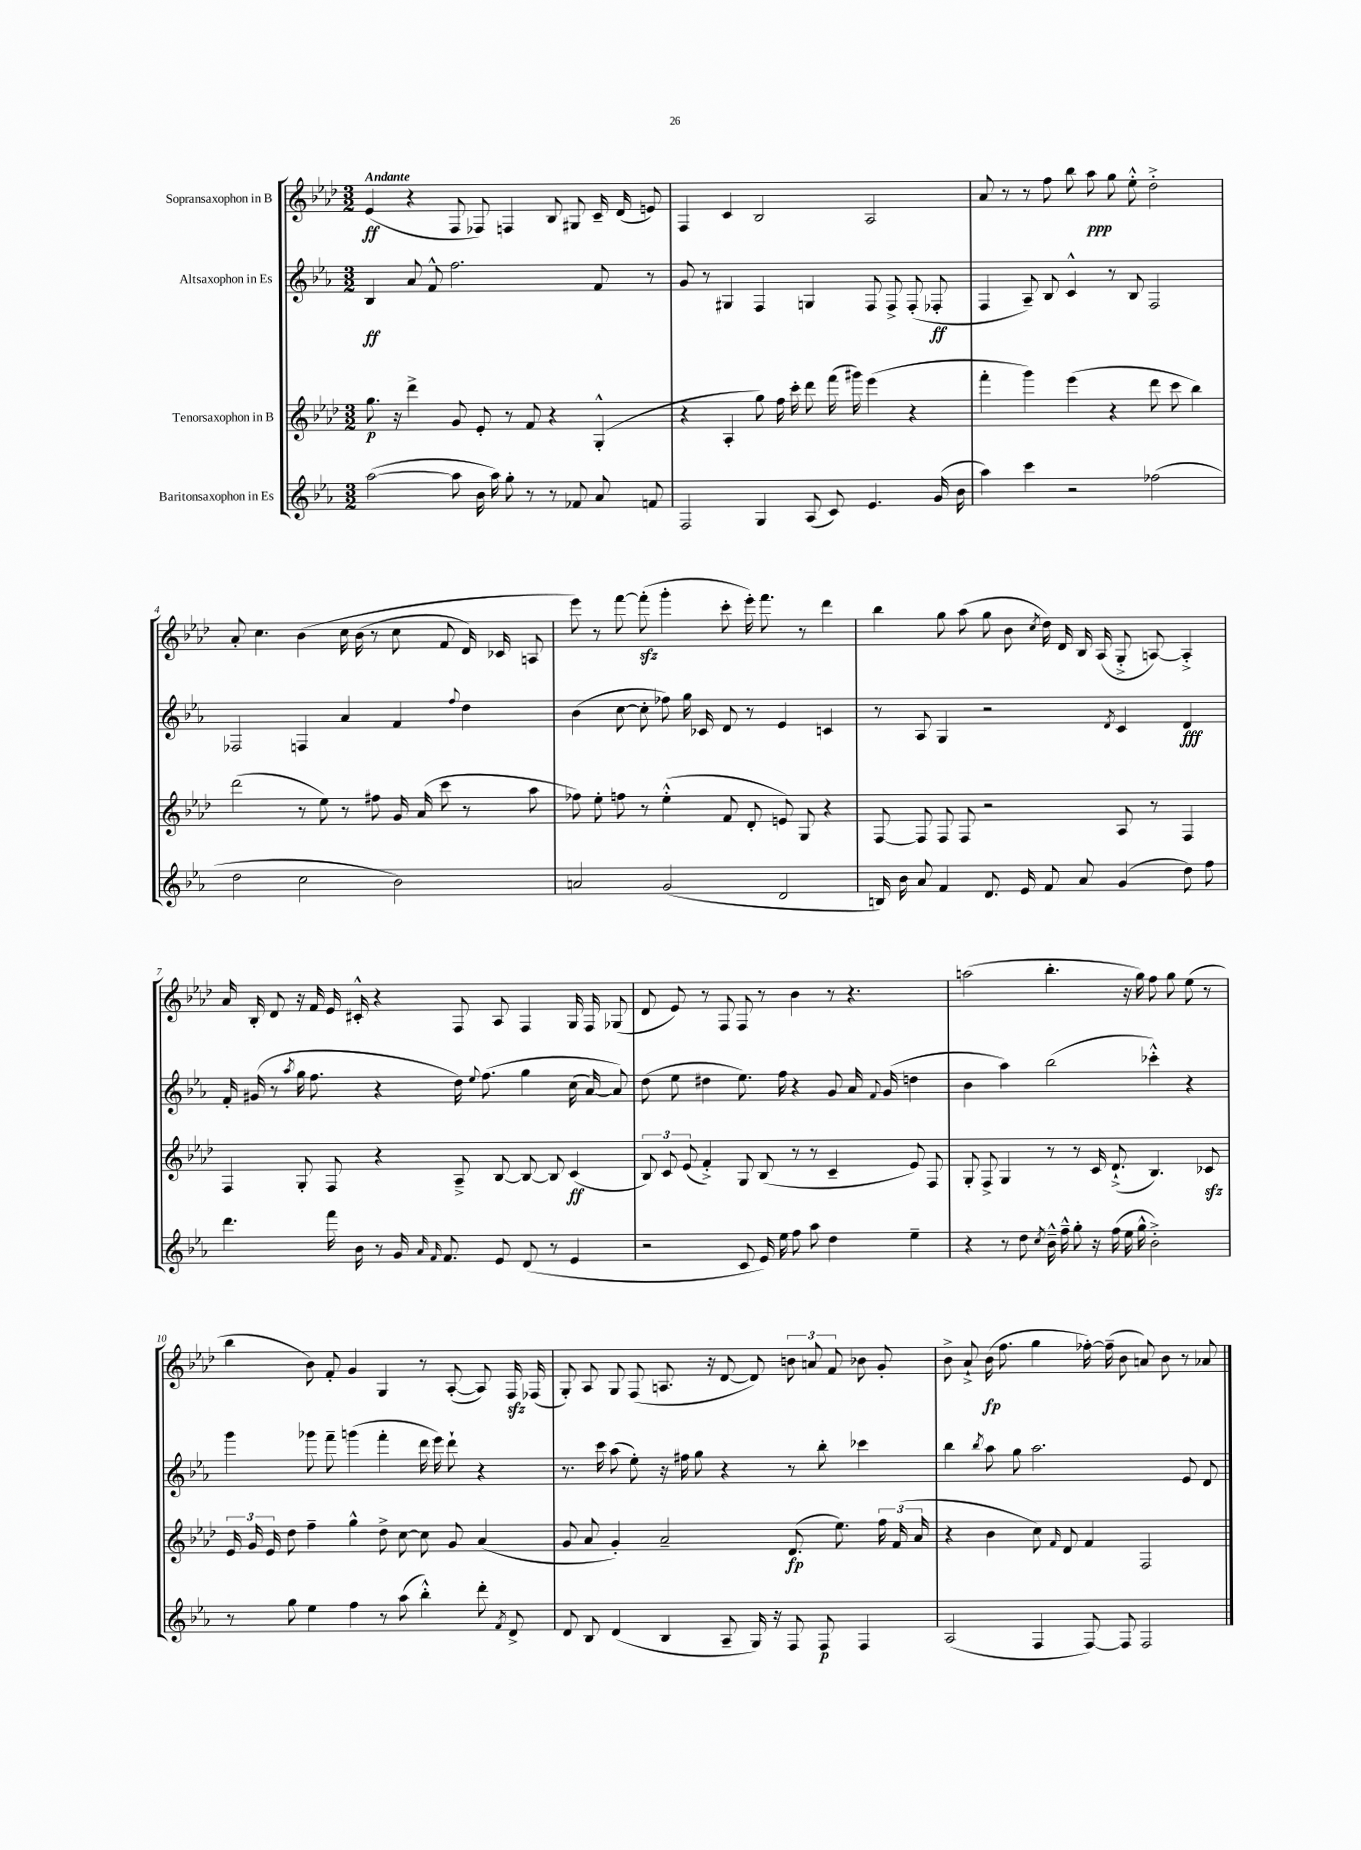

**kern	**kern	**kern	**kern
*staff4	*staff3	*staff2	*staff1
*clefG2	*clefG2	*clefG2	*clefG2
*k[b-e-a-]	*k[b-e-a-d-]	*k[b-e-a-]	*k[b-e-a-d-]
*M3/2	*M3/2	*M3/2	*M3/2
([2aa-\	8.gg\	4B-/	(4e-/
.	16r	.	.
.	4ddd-^\	8a-/	4r
.	.	8f^^/	.
8aa-\]	8g/	2.ff\	8F/
16b-\	8e-'/	.	8F-/)
16aa-\)	.	.	.
8gg'\	8r	.	4F/
8r	8f/	.	.
8r	4r	.	8B-/
8f-/	.	.	8G#/
8a-/	(4G'^^/	8f/	16c~/
.	.	.	(16d-/
8f/	.	8r	8e/)
=	=	=	=
2F/	4r	8g/	4F/
.	.	8r	.
.	4A-'/	4G#/	4c/
4G/	8gg\)	4F/	2B-/
.	16ff\	.	.
.	16ccc'\	.	.
(8A-/	8ddd-\	4G/	.
8c/)	(16fff\	.	.
.	16ggg#\)	.	.
4.e-/	(4eee-\	8F/	2A-/
.	.	8F^/	.
.	4r	(8F'/	.
(16g/	.	8F-'/	.
16b-\	.	.	.
=	=	=	=
4aa-\)	4fff'\	4F/	8a-/
.	.	.	8r
4ccc\	4ggg\)	8A-~/)	8r
.	.	8B-/	8ff\
2r	(4eee-\	4c^^/	8bb-\
.	.	.	8aa-\
.	4r	8r	8gg\
.	.	8B-/	8ee-'^^\
(2ff-\	8ddd-\	2F/	2dd-'^\
.	8ccc\	.	.
.	4bb-\)	.	.
=	=	=	=
2dd\	(2ddd-\	2F-/	8a-'/
.	.	.	4.cc\
2cc\	8r	4F/	&(4b-\
.	8ee-\)	.	.
.	8r	4a-/	16cc\
.	.	.	(16b-\
.	8ff#\	.	8r
2b-\)	16g/	4f/	8cc\
.	(16a-/	.	.
.	8ccc\	.	8f/
.	.	8qqff/	.
.	8r	4dd\	16d-/)
.	.	.	16c-/
.	8aa-\	.	8A/
=	=	=	=
2a/	8ff-\)	(4b-\	8eee-\&)
.	8ee-'\	.	8r
.	8ff\	[8cc\	[8fff\
.	8r	8cc'\]	(8fff'\]
(2g/	(4ee-'^^\	8ff-\)	4ggg'\
.	.	16gg\	.
.	.	16c-/	.
.	8f/	8d/	8ccc'\
.	8d-'/	8r	16eee-'\)
.	.	.	8.fff\
2d/	8e/)	4e-/	.
.	8G/	.	8r
.	4r	4c/	4ddd-\
=	=	=	=
16B/)	[8F/	8r	4bb-\
16b-\	.	.	.
8a-/	8F/]	8A-/	.
4f/	8F/	4G/	8gg\
.	8F/	.	(8aa-\
8.d/	2r	2r	8gg\
.	.	.	8b-\
16e-/	.	.	.
.	.	.	8qcc/
8f/	.	.	16dd-\)
.	.	.	16d-/
8a-/	.	.	16B-/
.	.	.	(16A-/
.	.	8qd/	.
(4g/	8A-/	4c/	8G'^/
.	8r	.	[8A/)
8dd\)	4F/	4d/	4A'^/]
8ff\	.	.	.
=	=	=	=
4.ddd\	4F/	16f'/	16a-/
.	.	(16g#/	16B-'/
.	.	8r	8d-/
.	.	8qaa-/	.
.	8G'/	16gg\	16r
.	.	8.ff\	16f/
16fff\	8F/	.	16e-/
16b-\	.	.	16c#'^^/
8r	4r	4r	4r
16g/	.	.	.
16qqa-/	.	.	.
16qqf/	.	.	.
8.f/	.	.	.
.	8A-~^/	16dd\)	8F/
.	.	8qqee-/	.
.	.	&(8.ff\	.
8e-/	[8B-/	.	8A-/
(8d/	8B-/_	4gg\	4F/
8r	8B-/]	.	.
4e-/	(4c/	(16cc\	16G/
.	.	[16a-/)	16F/
.	.	8a-/]&)	(8G-/
=	=	=	=
2r	12B-/)	(8dd\	8d-/
.	12c/	.	.
.	.	8ee-\	8e-/)
.	(12e-/	.	.
.	4f'^/)	4dd#\	8r
.	.	.	8F/
8c/	8G/	8.ee-\)	8F/
16e-/)	(8B-/	.	8r
16ee-\	.	16ff\	.
8ff\	8r	4r	4b-\
8aa-\	8r	.	.
4dd\	4c~/	8g/	8r
.	.	16a-/	4.r
.	.	8qqf/	.
.	.	(16g/	.
4ee-~\	8e-/)	4dd\	.
.	8F/	.	.
=	=	=	=
4r	8G'/	4b-\	(2aa\
.	8F^/	.	.
8r	4G/	4aa-\)	.
8dd\	.	.	.
8qcc/	.	.	.
16b-~^^\	8r	(2bb-\	4.bb-'\
16ff~^^\	.	.	.
8gg'\	8r	.	.
16r	16c/	.	.
(16ff\	(8.d-`^/	.	.
16ee-\	.	.	16r
16gg^^\	.	.	16gg\)
2b-'^\)	4.B-/)	4ccc-'^^\)	8ff\
.	.	.	8gg\
.	.	4r	(8ee-\
.	8c-/	.	8r
=	=	=	=
8r	24e-/	4ggg\	4bb-\
.	24g/	.	.
.	24e-/	.	.
8gg\	8dd-\	.	.
4ee-\	4ff~\	8ggg-\	8b-\)
.	.	8fff~\	8f'/
4ff\	4gg^^\	(4ggg\	4g/
8r	8dd-^\	4fff'\	4G/
(8aa-\	[8cc\	.	.
4bb-'^^\)	8cc\]	16ddd\	8r
.	.	16eee-\)	.
.	8g/	8ddd`\	([8A-'/
8ddd'\	(4a-/	4r	8A-/])
8qf/	.	.	.
8d^/	.	.	16F/
.	.	.	(16F-/
=	=	=	=
8d/	8g/	8.r	8G'/)
8B-/	8a-/	.	8A-/
.	.	16ccc\	.
(4d/	4g'/)	(8aa-\	8G/
.	.	8ee-'\)	(8F/
4B-/	2a-~/	16r	8.A/
.	.	16ff#\	.
.	.	8gg\	.
.	.	.	16r
8A-~/	.	4r	[8d-/
16G/)	.	.	8d-/])
16r	.	.	.
8F/	(8.d-/	8r	12b\
.	.	.	12a/
8F/	.	8bb-'\	.
.	.	.	12f/
.	8.ee-\)	.	.
4F/	.	4ccc-\	8b-\
.	24ff\	.	8g'/
.	(24f/	.	.
.	24a-/	.	.
=	=	=	=
(2A-/	4r	4bb-\	8b-^\
.	.	.	8a-`^/
.	.	8qbb-/	.
.	4b-\	8aa-\	(16b-\
.	.	.	8.ff\
.	.	8gg\	.
4F/	8cc\)	2.aa-\	4gg\
.	16qqf/	.	.
.	8d-/	.	.
[8F/)	4f/	.	[16ff-'\)
.	.	.	(16ff-~\]
8F/]	.	.	8b-\
2F/	2F/	.	8a/)
.	.	.	8b-\
.	.	8e-/	8r
.	.	8d/	8a-/
==	==	==	==
*-	*-	*-	*-
